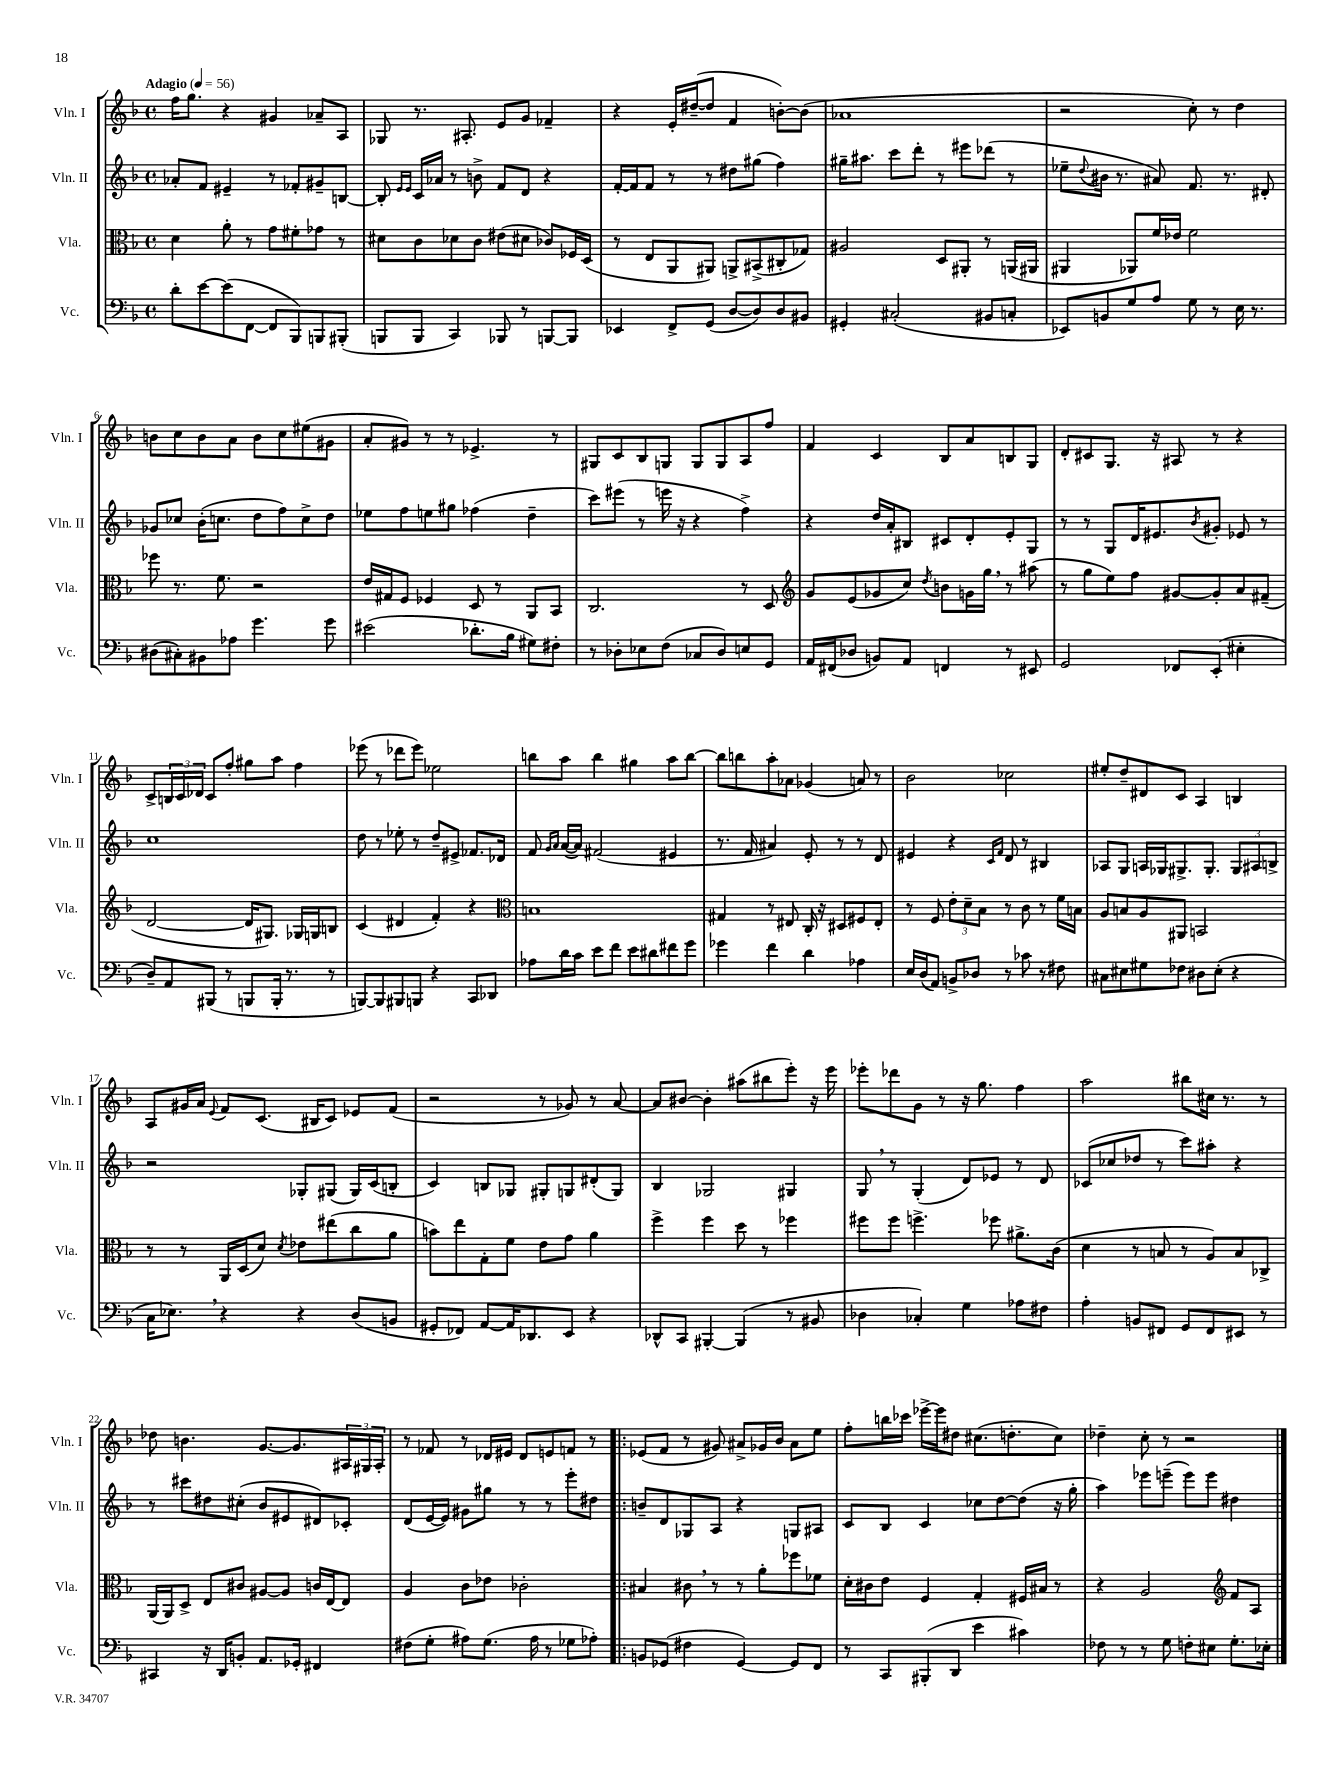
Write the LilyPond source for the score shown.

<<
\new StaffGroup <<
\new Staff = "s0" \with { instrumentName = "Vln. I" shortInstrumentName = "Vln. I" } {
    \clef treble \key f \major \defaultTimeSignature \time 4/4 \tempo "Adagio" 4 = 56
    f''16 g''8. r4 gis'4 aes'8-- a8 |
    ges8 r8. ais8.-. e'8 g'8 fes'4-- |
    r4 e'16-. dis''16~--( dis''8 f'4 b'8~-.) b'8( |
    aes'1 |
    r2 c''8-.) r8 d''4 |
    b'8 c''8 b'8 a'8 b'8 c''8 eis''8( gis'8 |
    a'8-. gis'8) r8 r8 ees'4.-> r8 |
    gis8 c'8 bes8 g8 g8 g8 a8 f''8 |
    f'4 c'4 bes8 a'8 b8 g8 |
    d'8-. cis'8 g8. r16 ais8 r8 r4 |
    c'8-> \tuplet 3/2 { b16 c'16 des'16 } c'8 f''8-. gis''8 a''8 f''4 |
    ees'''8( r8 des'''8 ees'''8) ees''2 |
    b''8 a''8 b''4 gis''4 a''8 b''8~ |
    b''8 b''8 a''8-. aes'8 ges'4( a'8) r8 |
    bes'2 ces''2 |
    eis''8-. d''8-- dis'8 c'8 a4 b4 |
    a8 gis'16 a'16 \appoggiatura { e'8 } f'8 c'8.( bis16 c'8) ees'8 f'8( |
    r2 r8 ges'8) r8 a'8~ |
    a'8 bis'8~ bis'4-. ais''8( bis''8 e'''8-.) r16 e'''16 |
    ees'''8-. des'''8 g'8 r8 r16 g''8. f''4 |
    a''2 bis''8 cis''16 r8. r8 |
    des''8 b'4. g'8.~ g'8. \tuplet 3/2 { ais16 gis16 ais16-. } |
    r8 fes'8 r8 des'16 eis'16 des'8 e'8 f'8 r8 |
    \bar ".|:" ees'8( f'8 r8 gis'8) ais'8-> ges'16 bes'16 ais'8 e''8 |
    f''8-. b''16 ces'''16 ees'''16~-> ees'''16 dis''8 cis''8.( d''8.-. cis''8) |
    des''4-- c''8-. r8 r2 \bar "|." |
}
\new Staff = "s1" \with { instrumentName = "Vln. II" shortInstrumentName = "Vln. II" } {
    \clef treble \key f \major \defaultTimeSignature \time 4/4
    aes'8-. f'8 eis'4-- r8 fes'8-. gis'8-- b8~ |
    b8-. \grace { e'16 e'16 } c'16 aes'16 r8 b'8-> f'8 d'8 r4 |
    f'16~-. f'16 f'8 r8 r8 dis''8 gis''8( f''4) |
    gis''16-- ais''8. c'''8 d'''8-. r8 eis'''8 des'''8( r8 |
    ees''8-- \appoggiatura { d''8 } bis'16 r8. ais'8) f'8. r8. dis'8-. |
    ges'8 ces''8 bes'16-.( c''8. d''8 f''8) c''8-> d''8 |
    ees''8 f''8 e''8 gis''8 fes''4( d''4-- |
    c'''8) eis'''8( r8 e'''16 r16 r4 f''4->) |
    r4 d''16 a'16-. bis8 cis'8 d'8-. e'8-. g8 |
    r8 r8 g8 d'16 eis'8. \acciaccatura { bes'8 } gis'8-. ees'8 r8 |
    c''1 |
    d''8 r8 ees''8-. r8 d''8-- eis'8-> fes'8. des'16 |
    f'8 \grace { g'16 a'16 } a'16~( a'16) fis'2( eis'4 |
    r8. f'16 ais'4) e'8-. r8 r8 d'8 |
    eis'4 r4 \grace { c'16 f'16 } d'8 r8 bis4 |
    aes8 g8 a16 ges16 gis8.-> gis8.-. \tuplet 3/2 { gis8 ais8 b8-> } |
    r2 ges8-. gis8( gis16) c'16( b8-. |
    c'4) b8 ges8 gis8-. g8 dis'8-.( g8) |
    bes4 ges2 gis4 |
    g8 \breathe r8 g4-.( d'8) ees'8 r8 d'8 |
    ces'8( ces''8 des''8 r8 c'''8) ais''8-. r4 |
    r8 cis'''8 dis''8 cis''8-.( bes'8 eis'8 dis'8) ces'8-. |
    d'8( e'16~ e'16) gis'8 gis''8 r8 r8 e'''8-. dis''8 |
    \bar ".|:" b'8-- d'8 ges8 a8 r4 g8 ais8 |
    c'8 bes8 c'4 ces''8 d''8~ d''8( r16 g''16-. |
    a''4) ees'''8 e'''8--( e'''8) e'''8 dis''4 \bar "|." |
}
\new Staff = "s2" \with { instrumentName = "Vla." shortInstrumentName = "Vla." } {
    \clef alto \key f \major \defaultTimeSignature \time 4/4
    d'4 a'8-. r8 g'8 fis'8-. ges'8 r8 |
    dis'8 c'8 des'8 c'8 eis'8( dis'8 ces'8) fes16 d16( |
    r8 e8 a,8 ais,8) a,8-> bis,8->( cis8-. ges8) |
    ais2 d8 ais,8-. r8 a,16( ais,16 |
    ais,4 aes,8) f'16 ees'16 f'2 |
    fes''8 r8. f'8. r2 |
    e'16 gis16 f8 fes4 d8 r8 a,8 bes,8 |
    c2. r8 d8 |
    \clef treble g'8 e'8( ges'8 c''8) \acciaccatura { d''8 } b'8 g'16 g''16 \breathe r8 ais''8( |
    r8 g''8 e''8) f''8 gis'8~ gis'8-. a'8 fis'8--( |
    d'2~ d'16 gis8.) ges16 g16 b8 |
    c'4( dis'4 f'4-.) r4 |
    \clef alto b1 |
    gis4 r8 eis8 c16-. r16 dis8 fis8 eis8-. |
    r8 f8 \tuplet 3/2 { e'8-. d'8-- bes8 } r8 c'8 r8 f'16 b16 |
    a8 b8 a8 ais,8 b,2 |
    r8 r8 a,16 d16( d'8) \acciaccatura { d'8 } ees'8 eis''8( c''8 a'8 |
    b'8) e''8 g8-. f'8 e'8 g'8 a'4 |
    f''4-> f''4 d''8 r8 fes''4 |
    fis''8 fis''8 f''4.-> fes''8 ais'8.-> c'16( |
    d'4 r8 b8 r8 a8) b8 ces8-> |
    a,16( a,16) d8-> e8 cis'8 ais8~ ais8 c'16 e16~ e8 |
    a4 c'8 ees'8 ces'2-. |
    \bar ".|:" bis4 cis'8 \breathe r8 r8 a'8-. fes''8 fes'8 |
    d'16-. cis'16 e'8 f4 g4-. fis16 bis16 r8 |
    r4 a2 \clef treble f'8 a8 \bar "|." |
}
\new Staff = "s3" \with { instrumentName = "Vc." shortInstrumentName = "Vc." } {
    \clef bass \key f \major \defaultTimeSignature \time 4/4
    d'8-. e'8~ e'8( f,8~ f,8 bes,,8) b,,8 bis,,8-.( |
    b,,8 b,,8 c,4) bes,,8 r8 b,,8~ b,,8 |
    ees,4 f,8-> g,8( d8~ d8) d8 bis,8 |
    gis,4-. cis2-.( bis,8 c8-. |
    ees,8) b,8 g8 a8 g8 r8 e16 r8. |
    dis8( cis8-.) bis,8 aes8 g'4. g'8 |
    eis'2( des'8.-. bes16 gis8) fis8-. |
    r8 des8-. ees8 f8( ces8 des8) e8 g,8 |
    a,16 fis,16( des8 b,8) a,8 f,4 r8 eis,8 |
    g,2 fes,8 e,8-.( eis4-. |
    d8--) a,8 bis,,8( r8 b,,8 b,,16-. r8. r8 |
    b,,8~) b,,8 bis,,8 b,,8 r4 c,8 des,8 |
    aes8 d'16 c'16 e'8 f'8 e'8 dis'8 fis'8 g'8 |
    ges'4 f'4 d'4 aes4 |
    e16 d16( a,8) b,8-> des8 r8 ces'8 r8 fis8 |
    cis8 eis8 gis8 fes8 dis8 eis8-.( r4 |
    c16 ees8.) \breathe r4 r4 d8( b,8 |
    gis,8-. fes,8) a,8~ a,16 des,8. e,8 r4 |
    des,8-^ c,8 bis,,4~-. bis,,4( r8 bis,8 |
    des4 ces4-.) g4 aes8 fis8 |
    a4-. b,8 fis,8 g,8 fis,8 eis,8 r8 |
    cis,4 r16 d,16 b,8-. a,8. ges,16-. fis,4 |
    fis8( g8-. ais8) g8.( ais16 r8 ges8 aes8-.) |
    \bar ".|:" b,8 ges,8( fis4 ges,4~) ges,8 f,8 |
    r8 c,8 bis,,8-.( d,8 e'4 cis'4) |
    fes8 r8 r8 g8 f8-. eis8 g8.-. ees16-. \bar "|." |
}
>>
>>
